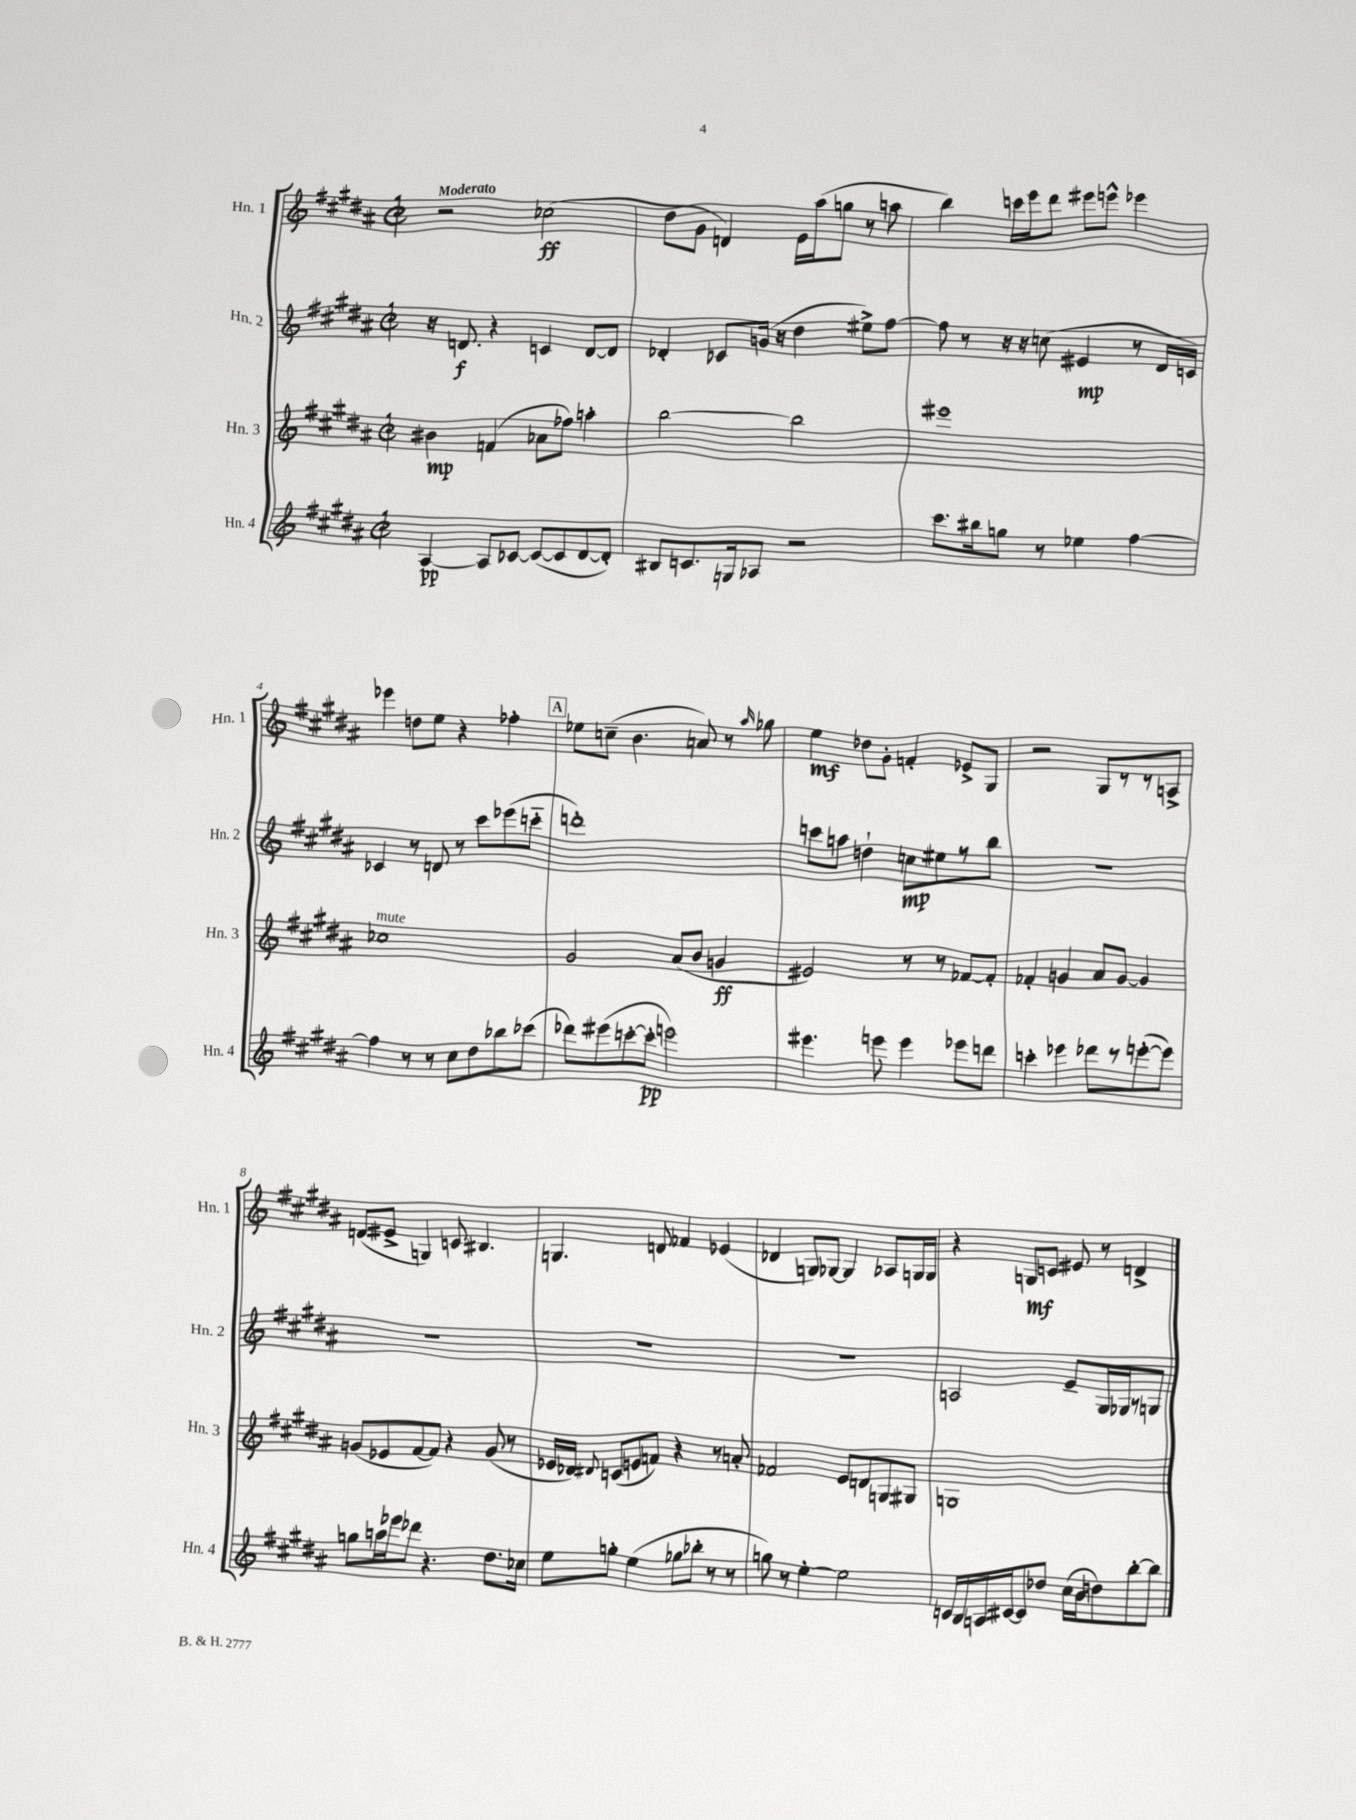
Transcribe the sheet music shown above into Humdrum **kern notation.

**kern	**kern	**kern	**kern
*staff4	*staff3	*staff2	*staff1
*clefG2	*clefG2	*clefG2	*clefG2
*k[f#c#g#d#a#]	*k[f#c#g#d#a#]	*k[f#c#g#d#a#]	*k[f#c#g#d#a#]
*M2/2	*M2/2	*M2/2	*M2/2
*met(c|)	*met(c|)	*met(c|)	*met(c|)
[4A#	4b#	16r	2r
.	.	8.d	.
8A#]	(4f	4r	.
[8c-	.	.	.
(8c-_	8a-	4c	(2cc-
8c-]	8ff-)	.	.
[8d#	4aa'	[8d	.
8d#'])	.	8d]	.
=	=	=	=
8B#	[2bb	4d-'	8dd#
8.c	.	.	8g#
.	.	8c-	4d)
16G	.	.	.
8A-	.	(16g	.
.	.	16r	.
2r	2bb]	4dd#	16e
.	.	.	(16aa#
.	.	.	8gg
.	.	8ee#^)	8r
.	.	[8ff#	8aa
=	=	=	=
8.ccc#	1eee#	8ff#]	4bb)
.	.	8r	.
16bb#	.	.	.
8gg	.	16r	16ccc
.	.	16r	16eee
8r	.	(8cc	8ddd#
4ee-	.	4e#	8eee#
.	.	.	8eee^^
[4ff#	.	8r	4eee-
.	.	16d#	.
.	.	16c)	.
=	=	=	=
4ff#]	1cc-	4c-	4eee-
8r	.	8r	8dd
8r	.	8d	8ee
8cc#	.	8r	4r
8dd#	.	8ccc#	.
8bb-	.	(8eee-	4ff-'
(8ccc-	.	8ccc'~	.
=	=	=	=
8ddd-)	2g#	1ddd')	8ee-
(8eee#	.	.	(8cc~
[8ccc'	.	.	4.b
8ccc']	.	.	.
2eee)	(8a#	.	.
.	8b	.	8a)
.	4g	.	8r
.	.	.	16qqaa#
.	.	.	8gg-
=	=	=	=
4.eee#	2e#)	8ccc	4ee
.	.	8aa	.
.	.	4dd`	8dd-
8eee	.	.	8g#'
4eee	8r	8cc	4f'
.	8r	8ee#	.
8eee-	[8f-	8r	8e-^
8ddd	8f-']	8bb	8G#
=	=	=	=
4ccc'	4f-'	1r	2r
4eee-	4g	.	.
8ddd-	8a#	.	8G#
8r	[8g	.	8r
([8eee'	4g]	.	8r
8eee])	.	.	8A^
=	=	=	=
8gg	(8g	1r	(8d
16aa	8e-	.	8e#^
16eee-	.	.	.
8ddd-	[8f#	.	4G)
4.r	8f#])	.	.
.	4r	.	8c
.	.	.	4.B#
8.dd#	(8g	.	.
.	8r	.	.
16cc-	.	.	.
=	=	=	=
8ee	16e-	1r	4.G
.	16d-)	.	.
.	8qqd#	.	.
8gg'	(8c	.	.
(4ee	8e	.	.
.	8f)	.	8d
8gg-	4r	.	4f-
8bb-'	.	.	.
8r	8r	.	(4e-
8r	8a'	.	.
=	=	=	=
8gg)	2f-	1r	4d-
8r	.	.	.
[4ee'	.	.	8G)
.	.	.	[8G-
2ee]	8e	.	4G-]
.	8d	.	.
.	8G	.	8A-
.	8G#	.	16G
.	.	.	16G
=	=	=	=
16c	1G	2A	4r
16B	.	.	.
16A	.	.	.
[16c#	.	.	.
8c#]	.	.	8G
8dd-	.	.	8c
(16cc#	.	8e~	8e#
16b	.	.	.
8dd)	.	16G#	8r
.	.	16G-	.
[8bb'	.	8r	4d^
8bb]	.	8G	.
==	==	==	==
*-	*-	*-	*-
